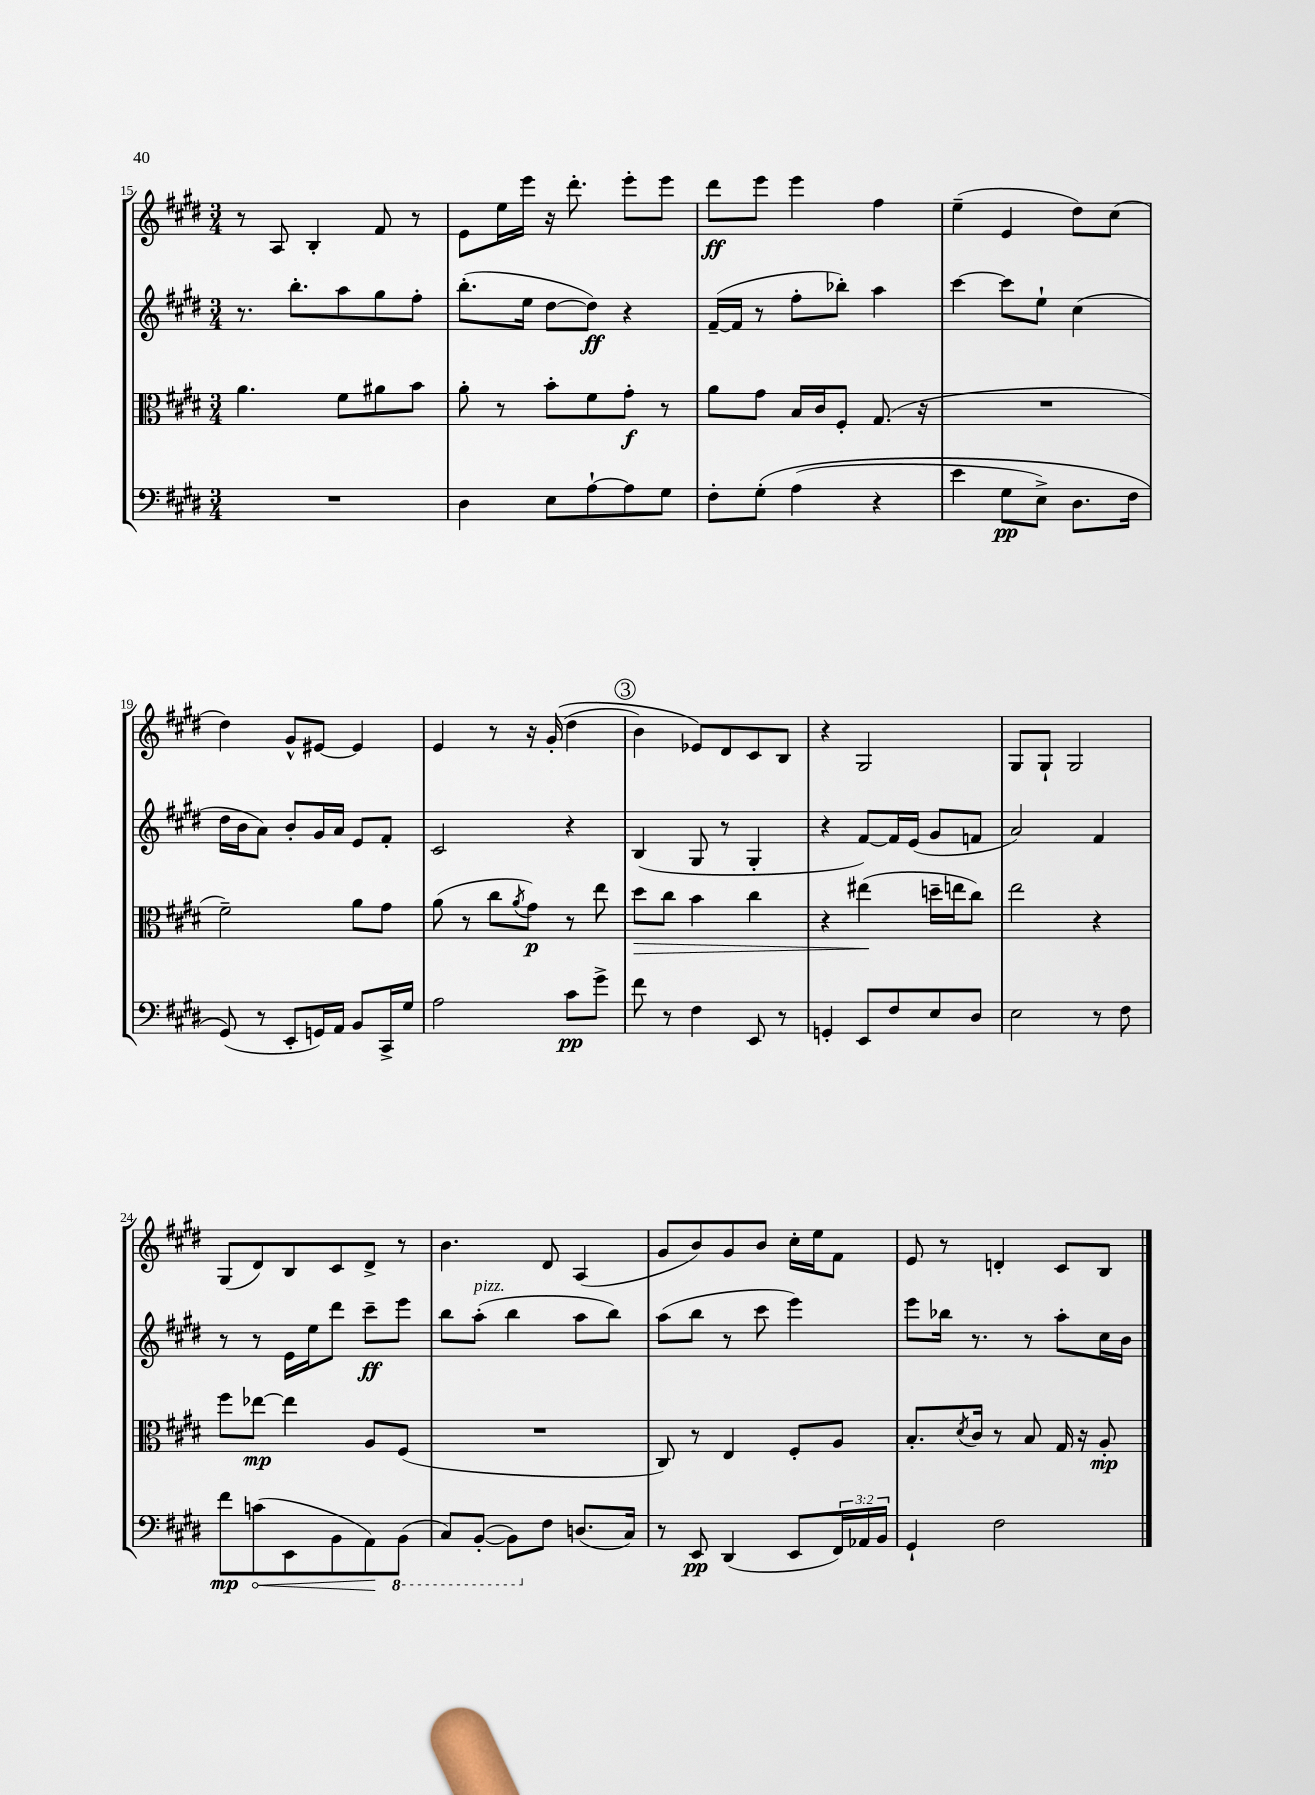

**kern	**kern	**kern	**kern
*staff4	*staff3	*staff2	*staff1
*clefF4	*clefC3	*clefG2	*clefG2
*k[f#c#g#d#]	*k[f#c#g#d#]	*k[f#c#g#d#]	*k[f#c#g#d#]
*M3/4	*M3/4	*M3/4	*M3/4
2.r	4.a	8.r	8r
.	.	.	8A
.	.	8.bb'	.
.	.	.	4B'
.	8f#	8aa	.
.	8a#	8gg#	8f#
.	8b	8ff#'	8r
=	=	=	=
4D#	8a'	(8.bb'	8e
.	8r	.	16ee
.	.	16ee	16eee
8E	8b'	[8dd#	16r
.	.	.	8.ddd#'
[8A`	8f#	8dd#])	.
8A]	8g#'	4r	8eee'
8G#	8r	.	8eee
=	=	=	=
8F#'	8a	([16f#~	8ddd#
.	.	16f#]	.
&(8G#'	8g#	8r	8eee
(4A	16B	8ff#'	4eee
.	16c#	.	.
.	8F#'	8bb-')	.
4r	(8.G#	4aa	4ff#
.	16r	.	.
=	=	=	=
4e	2.r	[4ccc#	(4ee~
8G#	.	8ccc#]	4e
8E^)	.	8ee`	.
8.D#	.	(4cc#	8dd#)
.	.	.	(8cc#
16F#	.	.	.
=	=	=	=
(8GG#&)	2f#~)	16dd#	4dd#)
.	.	16b	.
8r	.	8a)	.
8EE'	.	8b'	8g#^^
16GG)	.	16g#	[8e#
16AA	.	16a	.
8BB	8a	8e	4e#]
16CC#^	8g#	8f#'	.
16G#	.	.	.
=	=	=	=
2A	(8a	2c#	4e
.	8r	.	.
.	8cc#	.	8r
.	8qa	.	.
.	8g#)	.	16r
.	.	.	&((16g#'
8c#	8r	4r	4dd#
8g#^	8ee	.	.
=	=	=	=
8f#	8dd#	(4B	4b)
8r	8cc#	.	.
4F#	4b	8G#	8e-&)
.	.	8r	8d#
8EE	4cc#	4G#'	8c#
8r	.	.	8B
=	=	=	=
4GG'	4r	4r	4r
8EE	(4ee#	[8f#)	2G#
8F#	.	16f#]	.
.	.	(16e	.
8E	16dd~	8g#	.
.	16ee	.	.
8D#	8cc#)	8f	.
=	=	=	=
2E	2ee	2a)	8G#
.	.	.	8G#`
.	.	.	2G#
8r	4r	4f#	.
8F#	.	.	.
=	=	=	=
8f#	8ff#	8r	(8G#
(8c	[8ee-	8r	8d#)
8EE	4ee-]	16e	8B
.	.	16ee	.
8BB	.	8ddd#	8c#
8AA)	8A	8ccc#~	8d#^
(8BBB	(8F#	8eee	8r
=	=	=	=
8CC#)	2.r	8bb	4.b
([8BBB'	.	(8aa'	.
8BBB])	.	4bb	.
8F#	.	.	8d#
(8.D	.	8aa	(4A
.	.	8bb)	.
16C#)	.	.	.
=	=	=	=
8r	8C#)	(8aa	8g#
8EE	8r	8bb	8b)
(4DD#	4E	8r	8g#
.	.	8ccc#	8b
8EE	8F#'	4eee)	16cc#'
.	.	.	16ee
24FF#)	8A	.	8f#
24AA-	.	.	.
24BB	.	.	.
=	=	=	=
4GG#`	8.B'	8eee	8e
.	.	16bb-	8r
.	8qd#	.	.
.	16c#	8.r	.
2F#	8r	.	4d'
.	8B	8r	.
.	16G#	8aa'	8c#
.	16r	.	.
.	8A'	16cc#	8B
.	.	16b	.
==	==	==	==
*-	*-	*-	*-
